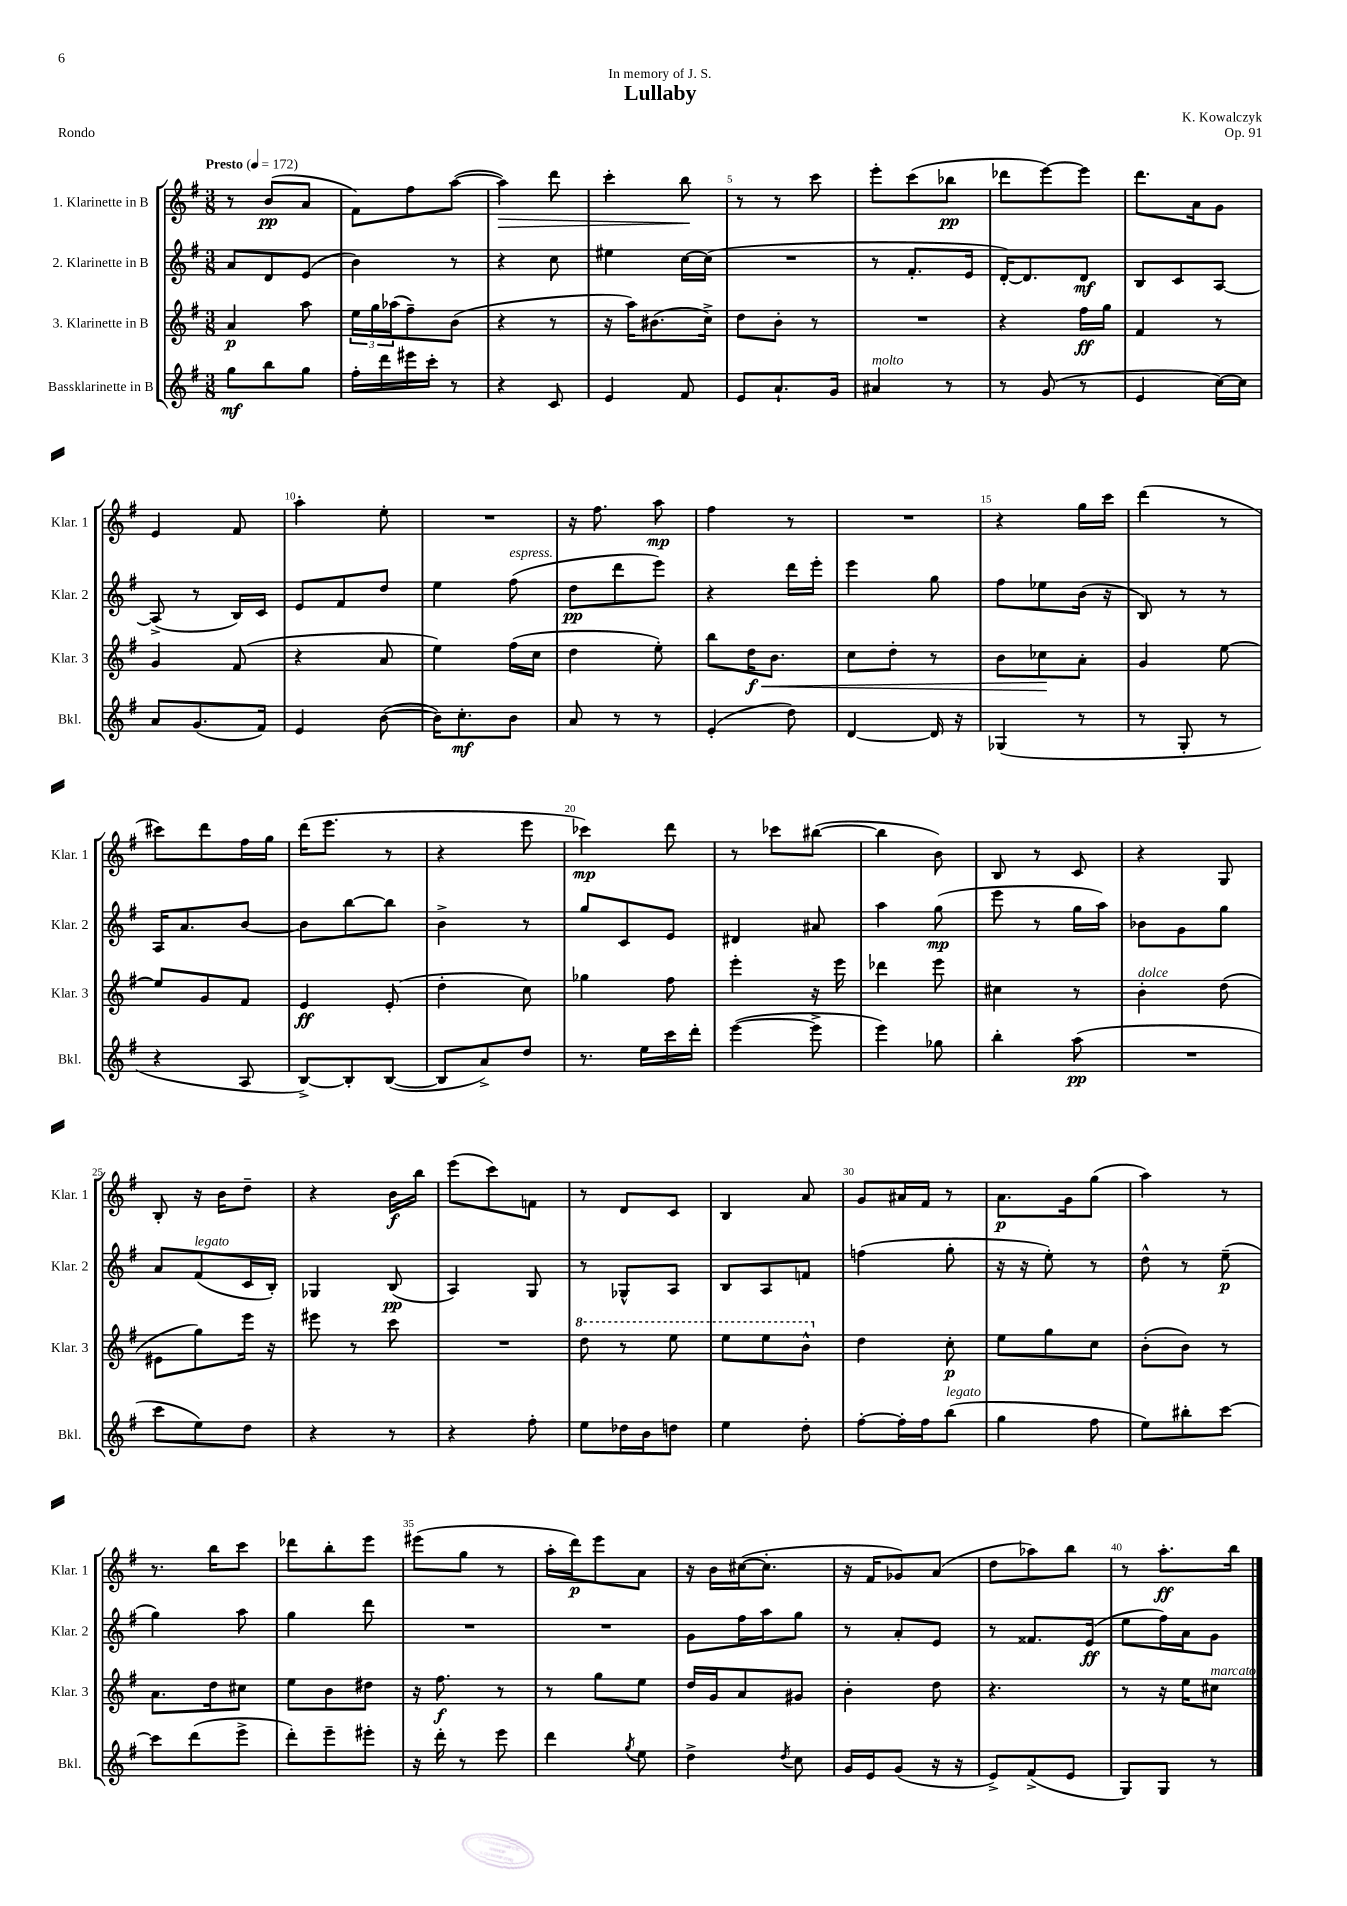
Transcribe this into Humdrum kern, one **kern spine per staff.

**kern	**dynam	**kern	**dynam	**kern	**dynam	**kern	**dynam
*part4	*part4	*part3	*part3	*part2	*part2	*part1	*part1
*staff4	*staff4	*staff3	*staff3	*staff2	*staff2	*staff1	*staff1
*I"Bassklarinette in B	*	*I"3. Klarinette in B	*	*I"2. Klarinette in B	*	*I"1. Klarinette in B	*
*I'Bkl.	*	*I'Klar. 3	*	*I'Klar. 2	*	*I'Klar. 1	*
*clefG2	*	*clefG2	*	*clefG2	*	*clefG2	*
*k[f#]	*	*k[f#]	*	*k[f#]	*	*k[f#]	*
*M3/8	*	*M3/8	*	*M3/8	*	*M3/8	*
*MM172	*	*MM172	*	*MM172	*	*MM172	*
=1	=1	=1	=1	=1	=1	=1	=1
!	!	!	!	!	!	!LO:TX:a:B:t=Presto	!
8gg\L	mf	4a/	p	8a/L	.	8r	.
8bb\	.	.	.	8d/	.	(8b/L	pp
8gg\J	.	8aa\	.	(8e/J	.	8a/J	.
=2	=2	=2	=2	=2	=2	=2	=2
16ff#'\LL	.	24ee\LL	.	4b\)	.	8f#\L)	.
.	.	24gg\	.	.	.	.	.
16ddd\	.	.	.	.	.	.	.
.	.	(24aa-X\J	.	.	.	.	.
16eee#X\	.	8ff#~\)	.	.	.	8ff#\	.
16ccc'\JJ	.	.	.	.	.	.	.
8r	.	(8b\J	.	8r	.	([8aa\J	.
=3	=3	=3	=3	=3	=3	=3	=3
!	!	!	!	!	!	!	!LO:HP:b
4r	.	4r	.	4r	.	4aa\])	>
8c/	.	8r	.	8cc\	.	8ddd\	.
=4	=4	=4	=4	=4	=4	=4	=4
4e/	.	16r	.	4ee#X\	.	4ccc'\	.
.	.	16aa\KL)	.	.	.	.	.
.	.	(8.b#X\	.	.	.	.	.
8f#/	.	.	.	[16cc\LL	.	8bb\	.
.	.	16cc^\Jk)	.	(16cc\JJ]	.	.	.
.	.	.	.	.	.	.	]
=5	=5	=5	=5	=5	=5	=5	=5
8e/L	.	8dd\L	.	4.r	.	8r	.
8.a`/	.	8b'\J	.	.	.	8r	.
.	.	8r	.	.	.	8ccc\	.
16g/Jk	.	.	.	.	.	.	.
=6	=6	=6	=6	=6	=6	=6	=6
!LO:TX:a:i:t=molto	!	!	!	!	!	!	!
4a#X/	.	4.r	.	8r	.	8eee'\L	.
.	.	.	.	8.f#'/L	.	(8ccc\	.
8r	.	.	.	.	.	8bb-X\J	pp
.	.	.	.	16e/Jk	.	.	.
=7	=7	=7	=7	=7	=7	=7	=7
8r	.	4r	.	[16d'/KL)	.	8ddd-X\L	.
.	.	.	.	8.d/]	.	.	.
(8g/	.	.	.	.	.	[8eee\)	.
8r	.	16ff#\LL	ff	8d/J	mf	8eee\J]	.
.	.	16gg\JJ	.	.	.	.	.
=8	=8	=8	=8	=8	=8	=8	=8
4e/	.	4f#/	.	8B/L	.	8.ddd\L	.
.	.	.	.	8c/	.	.	.
.	.	.	.	.	.	16a\k	.
[16cc\LL)	.	8r	.	[8A/J	.	8g\J	.
16cc\JJ]	.	.	.	.	.	.	.
!!LO:LB:g=z
=9	=9	=9	=9	=9	=9	=9	=9
8a/L	.	4g/	.	(8A^/]	.	4e/	.
(8.g/	.	.	.	8r	.	.	.
.	.	(8f#/	.	16B/LL)	.	8f#/	.
16f#/Jk)	.	.	.	16c/JJ	.	.	.
=10	=10	=10	=10	=10	=10	=10	=10
4e/	.	4r	.	8e/L	.	4aa'\	.
.	.	.	.	8f#/	.	.	.
([8b\	.	8a/	.	8dd/J	.	8ee'\	.
=11	=11	=11	=11	=11	=11	=11	=11
16b\KL])	.	4ee\)	.	4ee\	.	4.r	.
8.cc'\	mf	.	.	.	.	.	.
!	!	!	!	!LO:TX:a:i:t=espress.	!	!	!
8b\J	.	(16ff#\LL	.	(8ff#\	.	.	.
.	.	16cc\JJ	.	.	.	.	.
=12	=12	=12	=12	=12	=12	=12	=12
8a/	.	4dd\	.	8dd\L	pp	16r	.
.	.	.	.	.	.	8.ff#\	.
8r	.	.	.	8ddd\	.	.	.
8r	.	8ee'\)	.	8eee\J)	.	8aa\	mp
=13	=13	=13	=13	=13	=13	=13	=13
(4e'/	.	8bb\L	.	4r	.	4ff#\	.
!	!	!	!LO:HP:b	!	!	!	!
.	.	16dd\K	< f	.	.	.	.
.	.	8.b\J	.	.	.	.	.
8dd\)	.	.	.	16ddd\LL	.	8r	.
.	.	.	.	16eee'\JJ	.	.	.
=14	=14	=14	=14	=14	=14	=14	=14
[4d/	.	8cc\L	.	4eee\	.	4.r	.
.	.	8dd'\J	.	.	.	.	.
16d/]	.	8r	.	8gg\	.	.	.
16r	.	.	.	.	.	.	.
=15	=15	=15	=15	=15	=15	=15	=15
(4G-X/	.	8b\L	.	8ff#\L	.	4r	.
.	.	8cc-X\	.	8ee-X\	.	.	.
8r	.	8a'\J	[	(16b\Jk	.	16gg\LL	.
.	.	.	.	16r	.	16ccc\JJ	.
=16	=16	=16	=16	=16	=16	=16	=16
8r	.	4g/	.	8B/)	.	(4ddd\	.
8G'/	.	.	.	8r	.	.	.
8r	.	[8ee\	.	8r	.	8r	.
!!LO:LB:g=z
=17	=17	=17	=17	=17	=17	=17	=17
4r	.	8ee/L]	.	16A/KL	.	8ccc#X\L)	.
.	.	.	.	8.a/	.	.	.
.	.	8g/	.	.	.	8ddd\	.
8A/	.	8f#/J	.	[8b/J	.	16ff#\L	.
.	.	.	.	.	.	16gg\JJ	.
=18	=18	=18	=18	=18	=18	=18	=18
[8B^/L)	.	4e/	ff	8b\L]	.	(16ddd\KL	.
.	.	.	.	.	.	8.eee\J	.
8B'/]	.	.	.	[8bb\	.	.	.
([8B/J	.	(8e'/	.	8bb\J]	.	8r	.
=19	=19	=19	=19	=19	=19	=19	=19
8B/L]	.	4dd'\	.	4b^\	.	4r	.
8a^/)	.	.	.	.	.	.	.
8dd/J	.	8cc\)	.	8r	.	8eee\	.
=20	=20	=20	=20	=20	=20	=20	=20
8.r	.	4gg-X\	.	8gg/L	.	4ccc-X\)	mp
.	.	.	.	8c/	.	.	.
16ee\LL	.	.	.	.	.	.	.
16ccc\	.	8ff#\	.	8e/J	.	8ddd\	.
16ddd'\JJ	.	.	.	.	.	.	.
=21	=21	=21	=21	=21	=21	=21	=21
([4eee\	.	4eee'\	.	4d#X/	.	8r	.
.	.	.	.	.	.	8ccc-X\L	.
8eee^\]	.	16r	.	8a#X/	.	([8bb#X\J	.
.	.	16eee\	.	.	.	.	.
=22	=22	=22	=22	=22	=22	=22	=22
4eee\)	.	4ddd-X\	.	4aa\	.	4bb#\]	.
8gg-X\	.	8eee\	.	(8gg\	mp	8b\)	.
=23	=23	=23	=23	=23	=23	=23	=23
4bb'\	.	4cc#X\	.	8eee\	.	8B/	.
.	.	.	.	8r	.	8r	.
(8aa\	pp	8r	.	16gg\LL	.	8c/	.
.	.	.	.	16aa\JJ)	.	.	.
=24	=24	=24	=24	=24	=24	=24	=24
!	!	!LO:TX:a:i:t=dolce	!	!	!	!	!
4.r	.	4b'\	.	8b-X\L	.	4r	.
.	.	.	.	8g\	.	.	.
.	.	(8dd\	.	8gg\J	.	8G/	.
!!LO:LB:g=z
=25	=25	=25	=25	=25	=25	=25	=25
8ccc\L	.	8e#X\L	.	8a/L	.	8B'/	.
!	!	!	!	!LO:TX:a:i:t=legato	!	!	!
8ee\)	.	8gg\)	.	(8f#/	.	16r	.
.	.	.	.	.	.	16b\KL	.
8dd\J	.	16eee\Jk	.	16c/L	.	8dd~\J	.
.	.	16r	.	16B'/JJ)	.	.	.
=26	=26	=26	=26	=26	=26	=26	=26
4r	.	8eee#X\	.	4G-X/	.	4r	.
.	.	8r	.	.	.	.	.
8r	.	8ccc\	.	(8B/	pp	16b\LL	f
.	.	.	.	.	.	16bb\JJ	.
=27	=27	=27	=27	=27	=27	=27	=27
4r	.	4.r	.	4A/)	.	(8eee\L	.
.	.	.	.	.	.	8ccc\)	.
8ff#'\	.	.	.	8G/	.	8fn\J	.
=28	=28	=28	=28	=28	=28	=28	=28
*	*	*8va	*	*	*	*	*
8ee\L	.	8ddd\	.	8r	.	8r	.
16dd-X\L	.	8r	.	8G-X^^/L	.	8d/L	.
16b\J	.	.	.	.	.	.	.
8ddn\J	.	8eee\	.	8A/J	.	8c/J	.
=29	=29	=29	=29	=29	=29	=29	=29
4ee\	.	8eee\L	.	8B/L	.	4B/	.
.	.	8eee\	.	8A/	.	.	.
8dd'\	.	8bb^^\J	.	8fn/J	.	8a/	.
=30	=30	=30	=30	=30	=30	=30	=30
*	*	*X8va	*	*	*	*	*
[8ff#'\L	.	4dd\	.	(4ffn\	.	8g/L	.
16ff#'\L]	.	.	.	.	.	16a#X/L	.
16ff#\J	.	.	.	.	.	16f#/JJ	.
!LO:TX:a:i:t=legato	!	!	!	!	!	!	!
(8bb\J	.	8cc'\	p	8gg'\	.	8r	.
=31	=31	=31	=31	=31	=31	=31	=31
4gg\	.	8ee\L	.	16r	.	8.a\L	p
.	.	.	.	16r	.	.	.
.	.	8gg\	.	8ee'\)	.	.	.
.	.	.	.	.	.	16g\k	.
8ff#\	.	8cc\J	.	8r	.	(8gg\J	.
=32	=32	=32	=32	=32	=32	=32	=32
8ee\L)	.	(8b'\L	.	8dd^^\	.	4aa\)	.
8bb#X'\	.	8b\J)	.	8r	.	.	.
[8ccc\J	.	8r	.	(8ee~\	p	8r	.
!!LO:LB:g=z
=33	=33	=33	=33	=33	=33	=33	=33
8ccc\L]	.	8.a\L	.	4gg\)	.	8.r	.
(8ddd\	.	.	.	.	.	.	.
.	.	16dd\k	.	.	.	16bb\KL	.
8eee^\J	.	8cc#X\J	.	8aa\	.	8ccc\J	.
=34	=34	=34	=34	=34	=34	=34	=34
8ddd'\L)	.	8ee\L	.	4gg\	.	8ddd-X\L	.
8eee~\	.	8b\	.	.	.	8bb'\	.
8eee#X'\J	.	8dd#X\J	.	8ddd\	.	8eee\J	.
=35	=35	=35	=35	=35	=35	=35	=35
16r	.	16r	.	4.r	.	(8eee#X\L	.
16ddd'\	.	8.ff#\	f	.	.	.	.
8r	.	.	.	.	.	8gg\J	.
8eee\	.	8r	.	.	.	8r	.
=36	=36	=36	=36	=36	=36	=36	=36
4ddd\	.	8r	.	4.r	.	16aa'\LL	.
.	.	.	.	.	.	16ddd\J)	p
.	.	8gg\L	.	.	.	8eee\	.
8qgg/	.	.	.	.	.	.	.
8ee\	.	8ee\J	.	.	.	8a\J	.
=37	=37	=37	=37	=37	=37	=37	=37
4dd^\	.	16dd/LL	.	8g\L	.	16r	.
.	.	16g/J	.	.	.	16b\LL	.
.	.	8a/	.	16ff#\L	.	([16cc#X\J	.
.	.	.	.	16aa\J	.	8.cc#'\J]	.
8qdd/	.	.	.	.	.	.	.
8cc\	.	8g#X/J	.	8gg\J	.	.	.
=38	=38	=38	=38	=38	=38	=38	=38
16g/LL	.	4b'\	.	8r	.	16r	.
16e/J	.	.	.	.	.	16f#/KL	.
(8g/J	.	.	.	8a'/L	.	8g-X/)	.
16r	.	8dd\	.	8e/J	.	(8a/J	.
16r	.	.	.	.	.	.	.
=39	=39	=39	=39	=39	=39	=39	=39
8e^/L)	.	4.r	.	8r	.	8dd\L	.
(8f#^/	.	.	.	8.f##X/L	.	8aa-X\)	.
8e/J	.	.	.	.	.	8bb\J	.
.	.	.	.	(16e/Jk	ff	.	.
=40	=40	=40	=40	=40	=40	=40	=40
8G/L)	.	8r	.	8ee\L	.	8r	.
8G/J	.	16r	.	16ff#\L)	.	8.aa'\L	ff
.	.	16ee\KL	.	16a\J	.	.	.
!	!	!LO:TX:a:i:t=marcato	!	!	!	!	!
8r	.	8cc#X\J	.	8g\J	.	.	.
.	.	.	.	.	.	16bb\Jk	.
==	==	==	==	==	==	==	==
*-	*-	*-	*-	*-	*-	*-	*-
